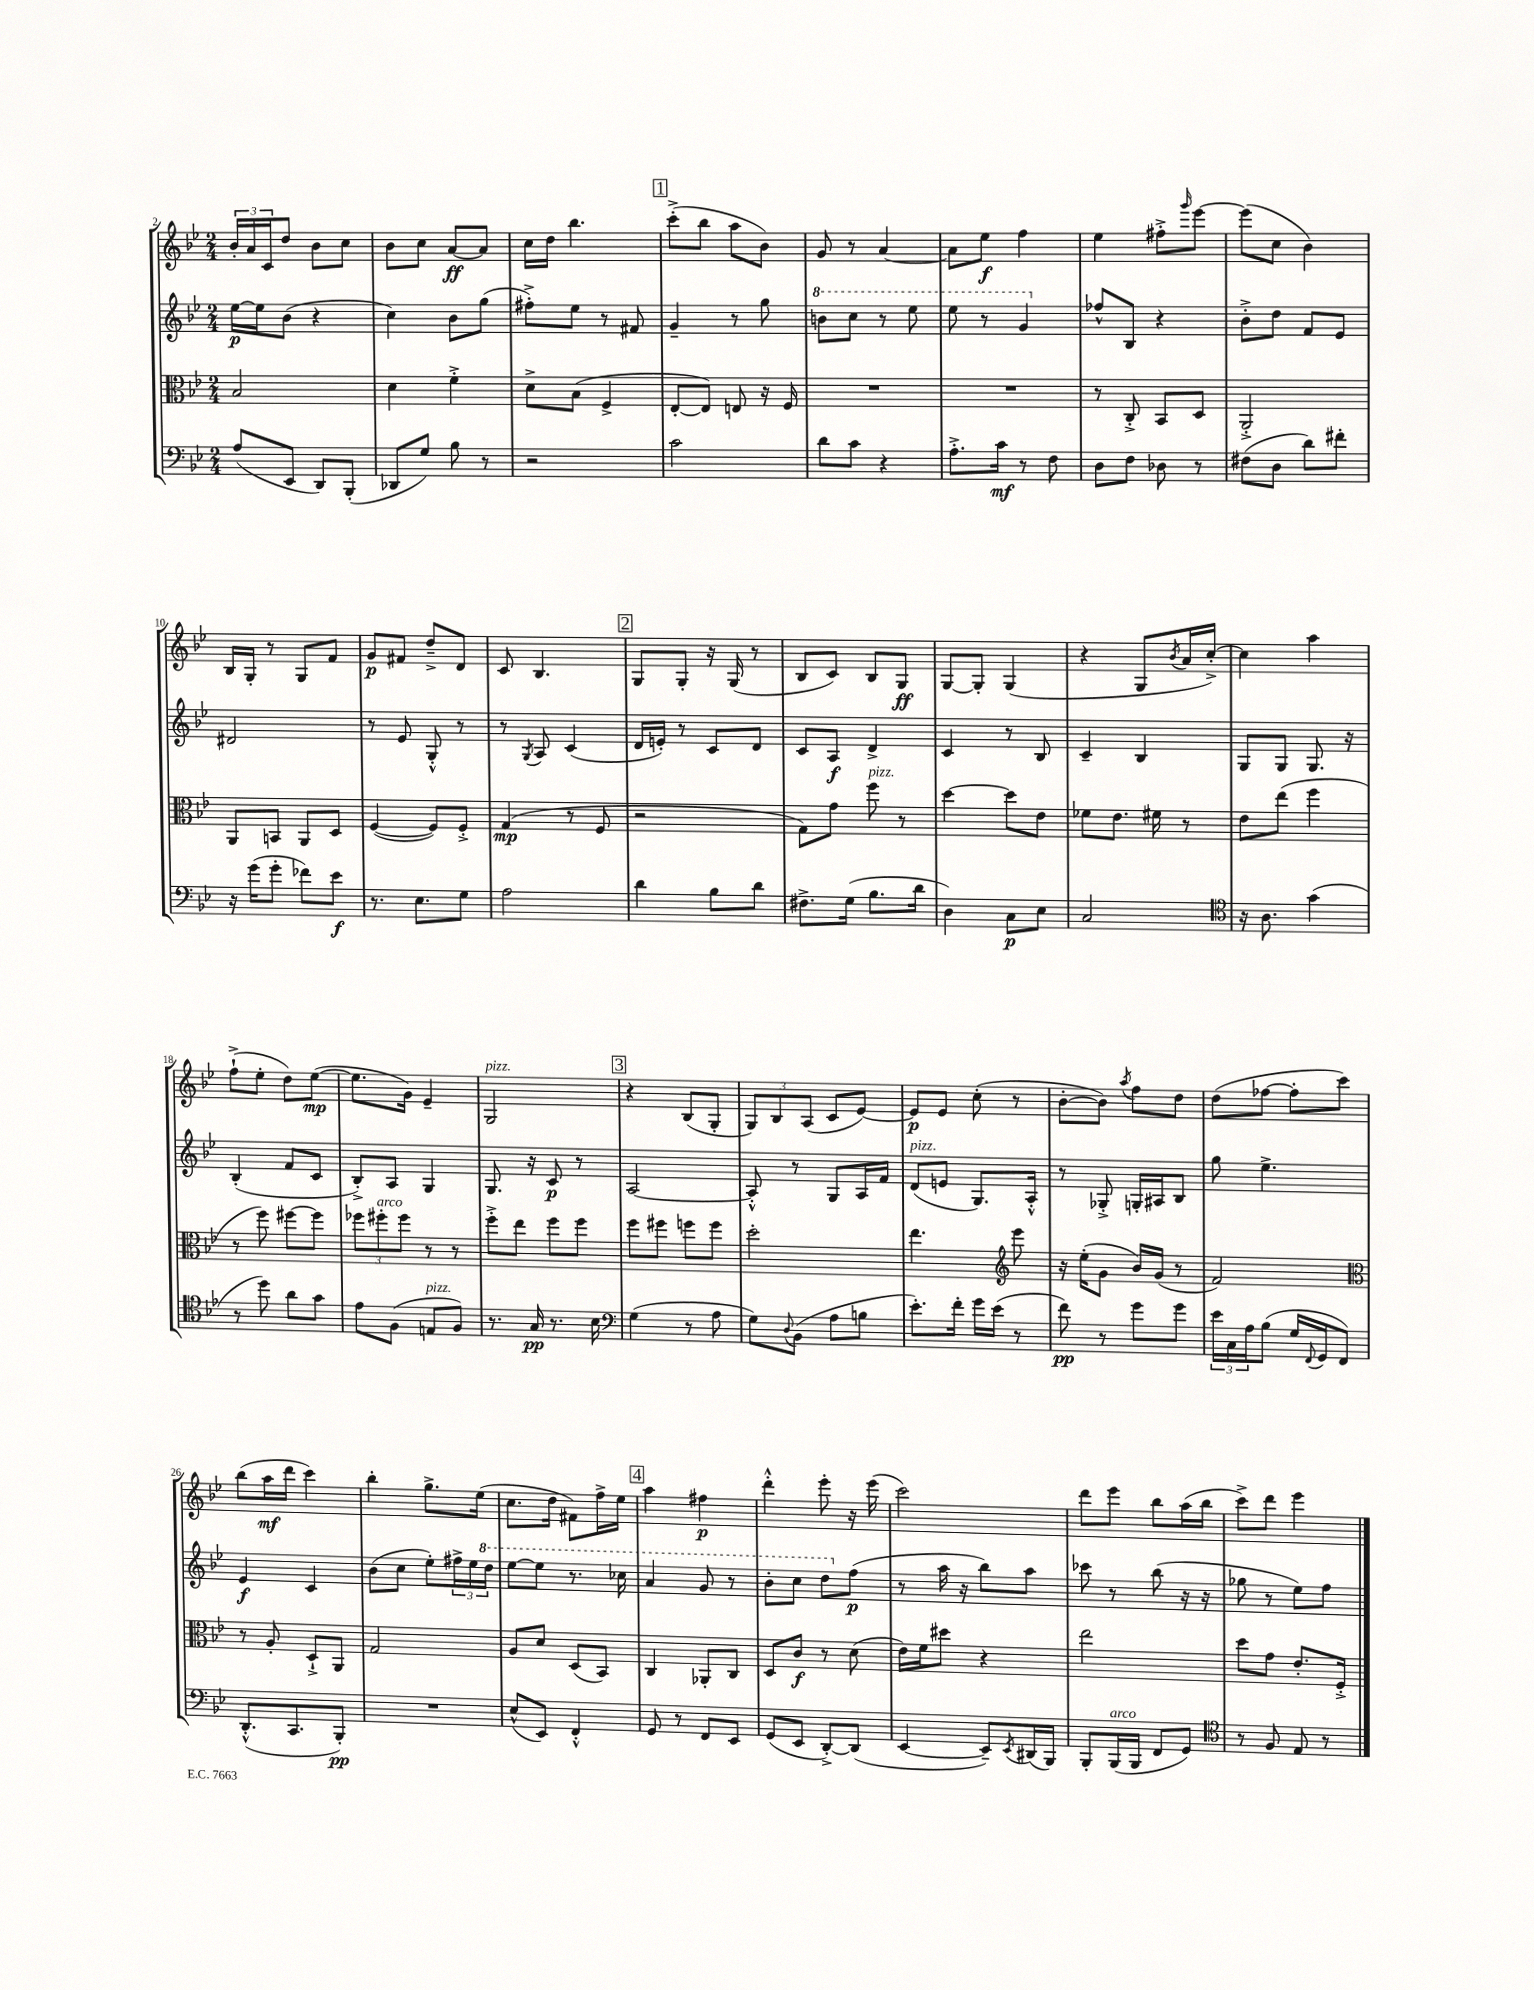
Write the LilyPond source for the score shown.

<<
\new StaffGroup <<
\new Staff = "s0" {
    \clef treble \key bes \major \numericTimeSignature \time 2/4
    \tuplet 3/2 { bes'16-. a'16 c'16 } d''8 bes'8 c''8 |
    bes'8 c''8 a'8~\ff a'8 |
    c''16 d''16 bes''4. |
    \mark \markup { \box "1" } c'''8-.->( bes''8 a''8 bes'8) |
    g'8 r8 a'4~ |
    a'8 ees''8\f f''4 |
    ees''4 fis''8-.-> \grace { g'''16 } ees'''8~ |
    ees'''8( c''8 bes'4) |
    bes16 g16-. r8 g8 f'8 |
    g'8\p fis'8 d''8---> d'8 |
    c'8 bes4. |
    \mark \markup { \box "2" } g8 g8-. r16 g16( r8 |
    bes8 c'8) bes8 g8\ff |
    g8~ g8-. g4( |
    r4 g8 \acciaccatura { bes'8 } a'16 c''16~-.->) |
    c''4 a''4 |
    f''8-!->( ees''8-. d''8) ees''8~\mp( |
    ees''8. g'16) ees'4-- |
    g2^\markup { \italic "pizz." } |
    \mark \markup { \box "3" } r4 bes8( g8-. |
    \tuplet 3/2 { g8) bes8 a8( } c'8 ees'8~) |
    ees'8\p ees'8 c''8-.( r8 |
    bes'8~-. bes'8) \acciaccatura { a''8 } f''8 d''8 |
    d''8( fes''8~ fes''8-. c'''8) |
    bes''8( a''16\mf d'''16 c'''4) |
    bes''4-. g''8.-> ees''16( |
    c''8. d''16 fis'8) f''16-> ees''16 |
    \mark \markup { \box "4" } a''4 fis''4\p |
    d'''4-.-^ ees'''8-. r16 ees'''16( |
    c'''2) |
    d'''8 ees'''8 bes''8 a''16( bes''16 |
    c'''8->) d'''8 ees'''4 \bar "|." |
}
\new Staff = "s1" {
    \clef treble \key bes \major \numericTimeSignature \time 2/4
    ees''16~\p ees''16 bes'8( r4 |
    c''4) bes'8 g''8( |
    fis''8-.->) ees''8 r8 fis'8 |
    \mark \markup { \box "1" } g'4-- r8 g''8 |
    \ottava #1 b''8 c'''8 r8 ees'''8 |
    ees'''8 r8 g''4 \ottava #0 |
    fes''8-^ bes8 r4 |
    bes'8-.-> d''8 f'8 ees'8 |
    dis'2 |
    r8 ees'8 g8-.-^ r8 |
    r8 \acciaccatura { g8 } a8 c'4( |
    \mark \markup { \box "2" } d'16 e'16-.) r8 c'8 d'8 |
    c'8 a8\f d'4-> |
    c'4 r8 bes8 |
    c'4-- bes4 |
    g8 g8 g8. r16 |
    bes4-.( f'8 c'8 |
    bes8-.->) a8 g4 |
    g8. r16 c'8\p r8 |
    \mark \markup { \box "3" } a2~ |
    a8-.-^ r8 g8 a16 f'16 |
    d'8^\markup { \italic "pizz." }( e'8 g8.) a16-.-^ |
    r8 ges8-.-> g16-. ais16 bes8 |
    g''8 ees''4.-> |
    ees'4\f c'4 |
    bes'8( c''8 ees''8-.) \tuplet 3/2 { fis''16-> ees''16 \ottava #1 d'''16 } |
    ees'''8~ ees'''8 r8. ces'''16 |
    \mark \markup { \box "4" } a''4 g''8 r8 |
    bes''8-. c'''8 d'''8 \ottava #0 f''8\p( |
    r8 a''16 r16 bes''8) a''8 |
    ces'''8 r8 bes''8( r16 r16 |
    ges''8 r8 ees''8) f''8 \bar "|." |
}
\new Staff = "s2" {
    \clef alto \key bes \major \numericTimeSignature \time 2/4
    bes2 |
    d'4 f'4-.-> |
    d'8-> bes8( f4-> |
    \mark \markup { \box "1" } ees8~-. ees8) e8 r16 f16 |
    R2 |
    R2 |
    r8 c8-.-> bes,8 d8 |
    a,2-.-> |
    a,8 b,8 a,8 d8 |
    f4~( f8) f8-.-> |
    g4\mp( r8 f8 |
    \mark \markup { \box "2" } r2 |
    g8) g'8 f''8^\markup { \italic "pizz." } r8 |
    d''4~ d''8 ees'8 |
    fes'8 ees'8. fis'16 r8 |
    ees'8 ees''8( f''4 |
    r8 f''8) fis''8~ fis''8 |
    \tuplet 3/2 { fes''8 fis''8-.^\markup { \italic "arco" } fis''8 } r8 r8 |
    f''8-.-> ees''8 f''8 f''8 |
    \mark \markup { \box "3" } f''8 fis''8 f''8 f''8 |
    d''2-. |
    ees''4. \clef treble ees'''8 |
    r16 ees''16-.( g'8 bes'16) g'16( r8 |
    f'2) |
    \clef alto r8 a8-. d8-!-> a,8 |
    g2 |
    a8 d'8 d8( bes,8) |
    \mark \markup { \box "4" } c4 aes,8-. c8 |
    d8 c'8\f r8 d'8( |
    ees'16) f'16 dis''8 r4 |
    ees''2 |
    d''8 g'8 ees'8.-. f16-.-> \bar "|." |
}
\new Staff = "s3" {
    \clef bass \key bes \major \numericTimeSignature \time 2/4
    a8( ees,8 d,8) bes,,8-.( |
    des,8 g8) bes8 r8 |
    r2 |
    \mark \markup { \box "1" } c'2 |
    d'8 c'8 r4 |
    a8.-.-> c'16\mf r8 f8 |
    d8 f8 des8 r8 |
    fis8( d8 d'8) fis'8-. |
    r16 g'16( g'8-. fes'8) ees'8\f |
    r8. ees8. g8 |
    a2 |
    \mark \markup { \box "2" } d'4 bes8 d'8 |
    fis8.-> g16( bes8. d'16 |
    d4) c8\p ees8 |
    c2 |
    \clef tenor r16 a8. g'4( |
    r8 d''8) a'8 g'8 |
    ees'8 f8( e8^\markup { \italic "pizz." } f8) |
    r8. g16\pp r8. bes16 |
    \mark \markup { \box "3" } \clef bass g4( r8 a8 |
    g8) \appoggiatura { d8 } bes,8( a8 b8 |
    ees'8.-.) f'16-. g'16 ees'16( r8 |
    f'8\pp) r8 g'8 g'8 |
    \tuplet 3/2 { ees'16 c16 a16 } bes8( g16 \appoggiatura { f,8 } g,16 f,8) |
    d,8.-.-^( c,8. bes,,8-.\pp) |
    R2 |
    ees8-^( ees,8) f,4-.-^ |
    \mark \markup { \box "4" } g,8 r8 f,8 ees,8 |
    g,8( ees,8 d,8~-.->) d,8( |
    ees,4~ ees,8--) \acciaccatura { ees,8 } dis,16( bes,,16) |
    bes,,8-. bes,,16^\markup { \italic "arco" }( bes,,16 f,8 g,8) |
    \clef tenor r8 f8 ees8 r8 \bar "|." |
}
>>
>>
\layout { \context { \Score currentBarNumber = #2 } }
